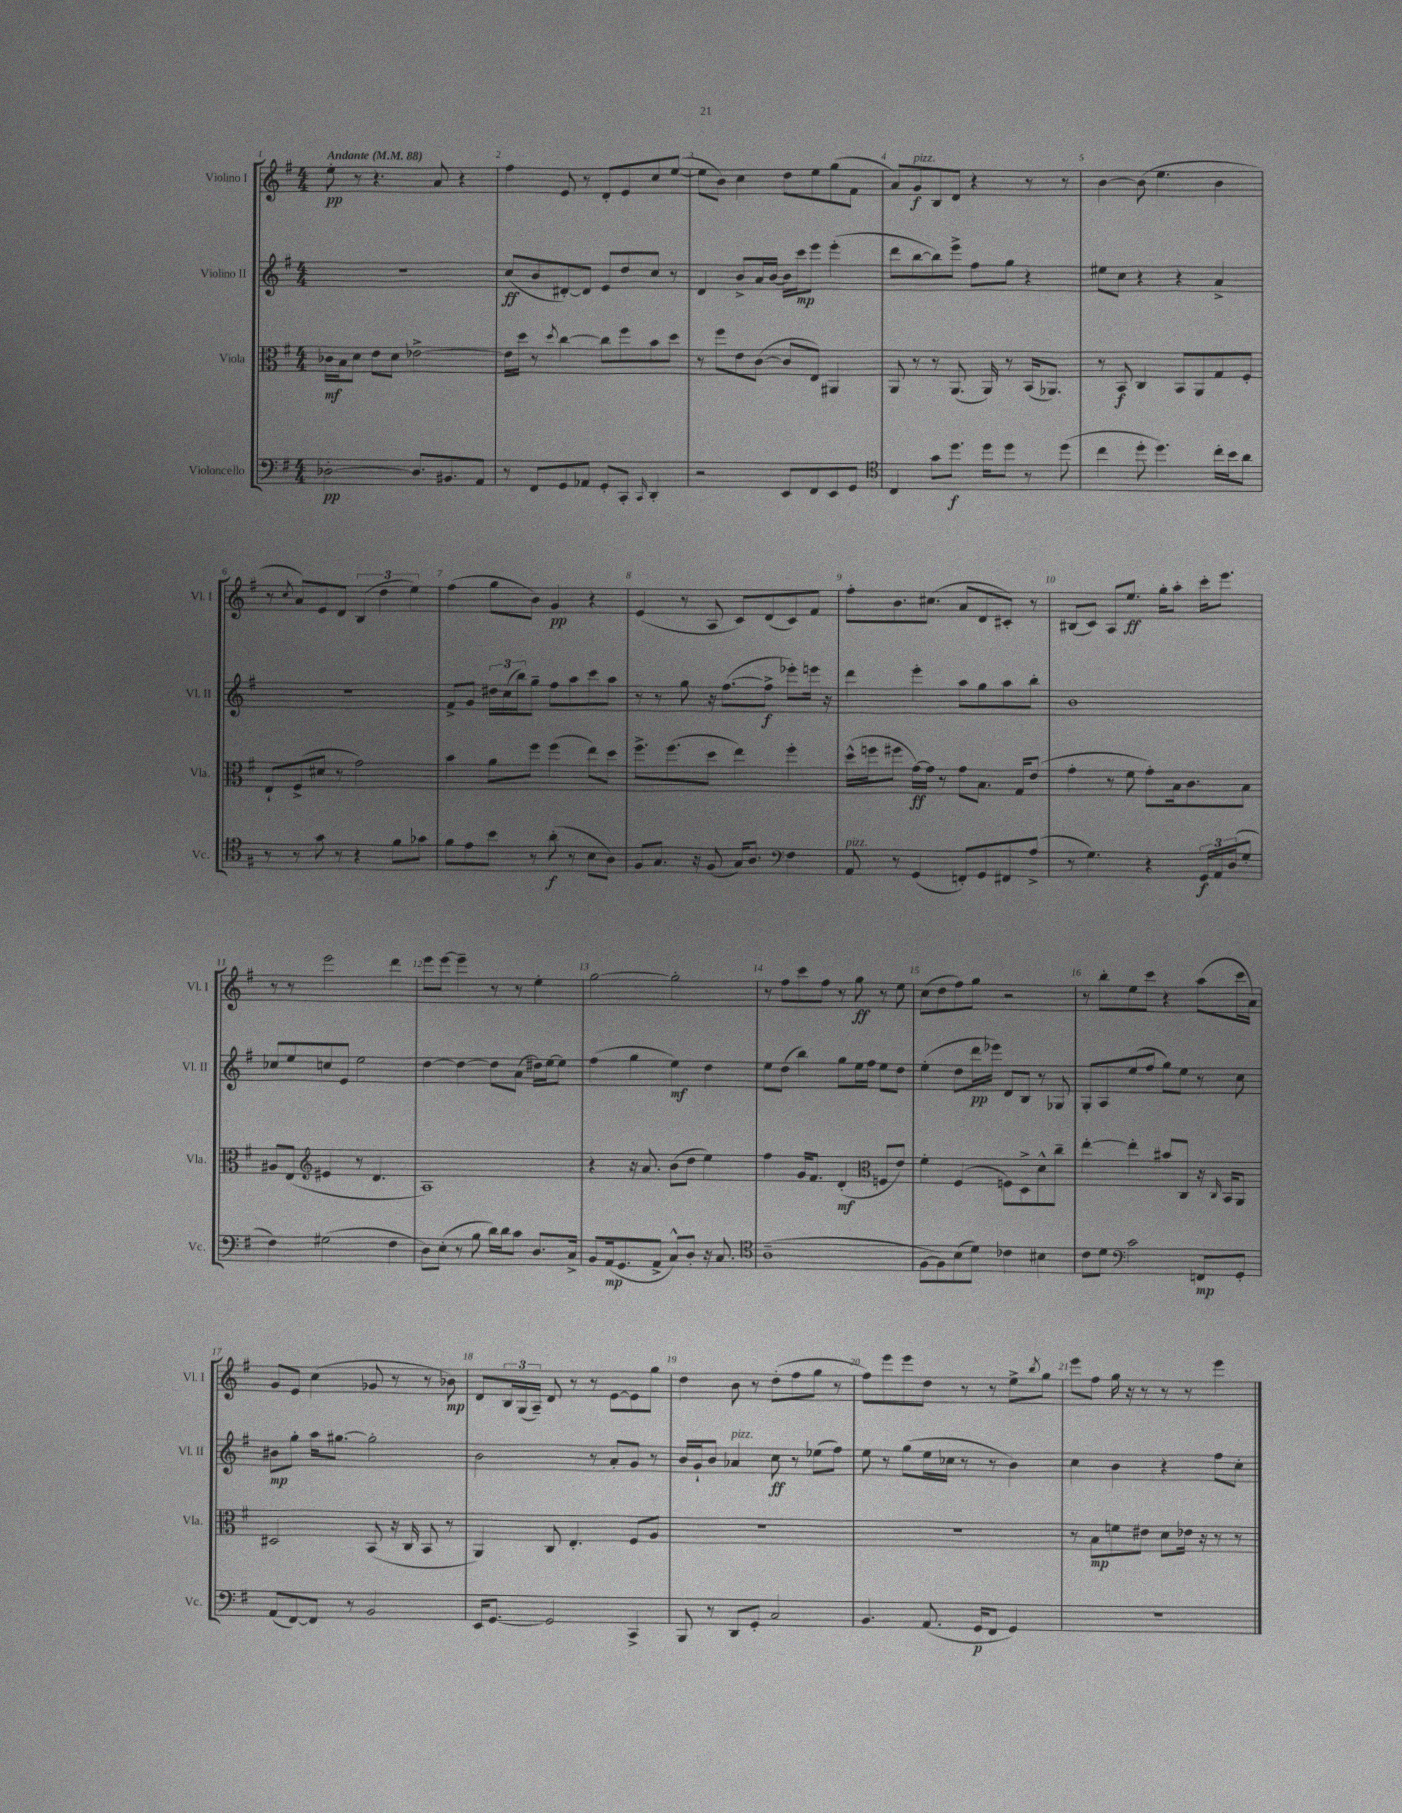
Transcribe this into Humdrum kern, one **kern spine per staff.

**kern	**kern	**kern	**kern
*staff4	*staff3	*staff2	*staff1
*clefF4	*clefC3	*clefG2	*clefG2
*k[f#]	*k[f#]	*k[f#]	*k[f#]
*M4/4	*M4/4	*M4/4	*M4/4
*MM88	*MM88	*MM88	*MM88
[2D-'\	16c-\LL	1r	8ee'\
.	16B\J	.	.
.	8d\J	.	8r
.	8e\L	.	4.r
.	8d\J	.	.
8.D-/]L	[2e-^\	.	.
.	.	.	8a/
8.BB#/	.	.	.
.	.	.	4r
8AA/J	.	.	.
=	=	=	=
8r	16e-\]LL	(8cc/L	4ff#\
.	16dd\JJ	.	.
8FF#/L	8r	8b/	.
.	8qdd/	.	.
8GG/	[4cc\	[8d#'/)	8e/
8AA-/J	.	8d#/]J	8r
8GG'/L	8cc\]L	8e/L	8d'/L
8CC'/J	8ff#\	8dd/	8e/
16qqCC/	.	.	.
4DD'/	8b\	8cc/J	8cc/
.	8dd\J	8r	([8ee/J
=	=	=	=
2r	8r	4d/	8ee\]L
.	8ff#\L	.	8b\J)
.	8e\	8b^/L	4cc\
.	([8c\J	16a/L	.
.	.	[16b/JJ	.
8EE/L	8c/]L	16b\]LL	8dd\L
.	.	16ccc\J	.
8FF#/	8E/J)	8eee\J	8ee\
8EE/	4AA#/	(4eee'\	(8gg\
8GG/J	.	.	8f#\J
=	=	=	=
*clefC4	*	*	*
4C/	8AA/	8ddd\L	8a/L)
.	8r	[8bb\	8g/
8g\L	8r	8bb\])	8B/
8.dd\J	(8.AA/	8eee^\J	8d/J
.	.	8ff#\L	4r
16dd\LK	16AA/)	.	.
8dd\J	8r	8gg\J	.
8r	(16BB/LK	4r	8r
.	8.AA-/J)	.	.
(8dd\	.	.	8r
=	=	=	=
4cc\	8r	8ee#\L	[4b\
.	8BB/	8cc\J	.
8dd'\	4C/	4r	(8b\]
4.dd\)	.	.	4.ee\
.	8BB/L	4r	.
.	8AA/	.	.
16cc'\LL	8G/	4a^/	4b\
16b\J	.	.	.
8a\J	8F#'/J	.	.
=	=	=	=
8r	8E`/L	1r	8r
.	.	.	8qcc/
8r	(8F#^/	.	8a/L)
8g\	8d#/J	.	8e/
8r	8r	.	8d/J
4r	2g\)	.	(6B/
.	.	.	6dd\
8f#\L	.	.	.
.	.	.	6ee\)
8g-\J	.	.	.
=	=	=	=
8f#\L	4b\	8f#^/L	(4ff#\
8e\	.	8g/J	.
8b\J	8a\L	24dd#\LL	8gg\L
.	.	(24cc\	.
.	.	24bb\J)	.
8r	8ff#\J	8gg~\J	8b\J)
(8a'\	(4ff#\	8ff#\L	4g/
8r	.	8aa\	.
8B\L	8ee\L)	8ccc\	4r
8A\J)	8dd\J	8aa\J	.
=	=	=	=
8F#/L	8.ff#^\L	8r	(4e/
8.G/J	.	8r	.
.	(8.ff#\	.	.
.	.	8gg\	8r
16r	.	.	.
(8F#/	8dd\J	16r	8A/
.	.	([8.ff#\L	.
16G/LK)	4ee\)	.	8c/L)
8.A/J	.	.	.
.	.	8ff#^\]J	(8d/
*clefF4	*	*	*
4F#\	4ff#'\	8eee-'\L)	8c/)
.	.	16eee\Jk	8f#/J
.	.	16r	.
=	=	=	=
8AA/	(16dd^^\LL	4ddd\	8ff#'\L
.	16ff\J	.	.
8r	8ff#\J	.	8.b\
(4GG/	[16g\LL)	4eee'\	.
.	16g\]JJ	.	(8.cc#\J
.	8r	.	.
8FF'/L)	8g\L	8aa\L	8a/L
8GG/	8.B\J	8gg\	8d/
8FF#/	.	8aa\	8c#'/J)
.	16G/LK	.	.
(8A^/J	(8e/J	8bb'\J	8r
=	=	=	=
8r	4g'\	1b	(8B#/L
4.G\)	.	.	8c/J)
.	8r	.	8A/L
.	8f#\	.	8.ee/J
4r	8g'\L)	.	.
.	.	.	16gg'\LK
.	16B\k	.	8aa'\J
.	8.c\	.	.
24GG/LL	.	.	16ccc'\LK
24AA/	.	.	.
.	.	.	8.eee\J
(24D/J	.	.	.
8G'/J	8B\J	.	.
=	=	=	=
4F#\)	8A#/L	8cc-/L	8r
.	(8E/J	8ee/	8r
*	*clefG2	*	*
(2G#\	4e#/	8cc/	2eee\
.	.	8e/J	.
.	8r	2ee\	.
.	4.d/	.	.
4F#\	.	.	4ddd\
=	=	=	=
8D\L)	1A)	[4dd\	8eee\L
(8E'\J	.	.	[8eee\J
8r	.	4dd\_	4eee~\]
8B\	.	.	.
16d\LL)	.	8dd\]L	8r
16d\J	.	.	.
8c\J	.	(8a\J	8r
8.D/L	.	16dd#\LL)	4ee'\
.	.	[16ee\J	.
.	.	8ee\]J	.
16C^/Jk	.	.	.
=	=	=	=
8BB/L	4r	(4ff#\	[2gg\
(16AA/k	.	.	.
8.GG/	.	.	.
.	16r	4gg\	.
.	8.a/	.	.
8AA^/J	.	.	.
8C^^/L)	(8b\L	4ee\)	2gg'\]
8D'/J	8dd\J	.	.
16r	4ee\)	4dd\	.
8.C/	.	.	.
=	=	=	=
*clefC4	*	*	*
(1A~	4ff#\	8ee\L	8r
.	.	(8dd\J	8ff#\L
.	16g/LK	4bb\)	8ccc\
.	8.f#/J	.	.
.	.	.	8ff#\J
.	(4d'/	8gg\L	8r
.	.	16ee\L	8gg\
.	.	16ff#\JJ	.
*	*clefC3	*	*
.	8F/L	8ee\L	8r
.	8e/J)	8dd\J	8ee\
=	=	=	=
[8F#\L	4f#'\	(4ee'\	(8cc\L
8F#\])	.	.	8dd\
(8B\	(4F#/	8dd\L	8ff#\)
8d\J)	.	16ddd\L	8gg\J
.	.	16eee-\JJ)	.
4c-\	8F\L)	8d/L	2r
.	8D^\	8B/J	.
4B#\	8d^^\	8r	.
.	8cc~\J	8G-/	.
=	=	=	=
8c\L	[4ee'\	8G'/L	8r
8d\J	.	8A/	8bb'\L
*clefF4	*	*	*
2c\	4ee'\]	(8ee/	8ee\
.	.	8ff#/J	8ccc\J
.	8b#/L	8gg\L)	4r
.	8C/J	8ee\J	.
8FF/L	16r	8r	(8aa\L
.	16qqC/	.	.
.	16BB/LK	.	.
8GG'/J	8AA/J	8cc\	16ccc\L
.	.	.	16a\JJ)
=	=	=	=
(8AA/L	2D#/	8b#\L	8g/L
[8FF#/)	.	8gg'\J	8e/J
8FF#/]J	.	16aa\LK	(4cc\
.	.	[8.gg#\J	.
8r	.	.	.
2BB/	(8BB/	2gg#'\]	8g-/
.	16r	.	8r
.	16C/	.	.
.	8BB/	.	8r
.	8r	.	8b-\)
=	=	=	=
16EE/LK	4AA/)	2b\	8d/L
[8.GG/J	.	.	.
.	.	.	24B/L
.	.	.	(24G/
.	.	.	24A~/JJ)
2GG/]	8C/	.	8d/
.	4.E'/	.	8r
.	.	8r	8r
.	.	8a'/L	[8e\L
4CC^/	8F#/L	8g/J	8e\]
.	8A/J	8r	8gg\J
=	=	=	=
8BBB/	1r	16b/LL	4dd\
.	.	16g`/J	.
8r	.	8b/J	.
8DD/L	.	4a-/	8b\
8GG'/J	.	.	8r
2C/	.	8cc\	(8dd'\L
.	.	8r	8ff#\
.	.	(8ee-\L	8gg\J
.	.	8ff#\J)	8r
=	=	=	=
4.BB/	1r	8ee\	8ff#\L)
.	.	8r	8eee\
.	.	(8gg\L	8eee\
(8.AA/	.	16ee\L	8dd\J
.	.	16cc-\JJ	.
.	.	8r	8r
16GG/LK	.	.	.
8FF#/J	.	8r	8r
4GG/)	.	4b\)	8ee^\L
.	.	.	8qbb/
.	.	.	8gg\J
=	=	=	=
1r	8r	4cc\	8eee\L
.	8B\L	.	8ff#\J
.	8f\	4b\	16gg\
.	.	.	16r
.	8e#\J	.	8r
.	8d\L	4r	8r
.	16e-\Jk	.	8r
.	16r	.	.
.	8r	8ff#\L	4eee\
.	8r	8cc'\J	.
==	==	==	==
*-	*-	*-	*-
